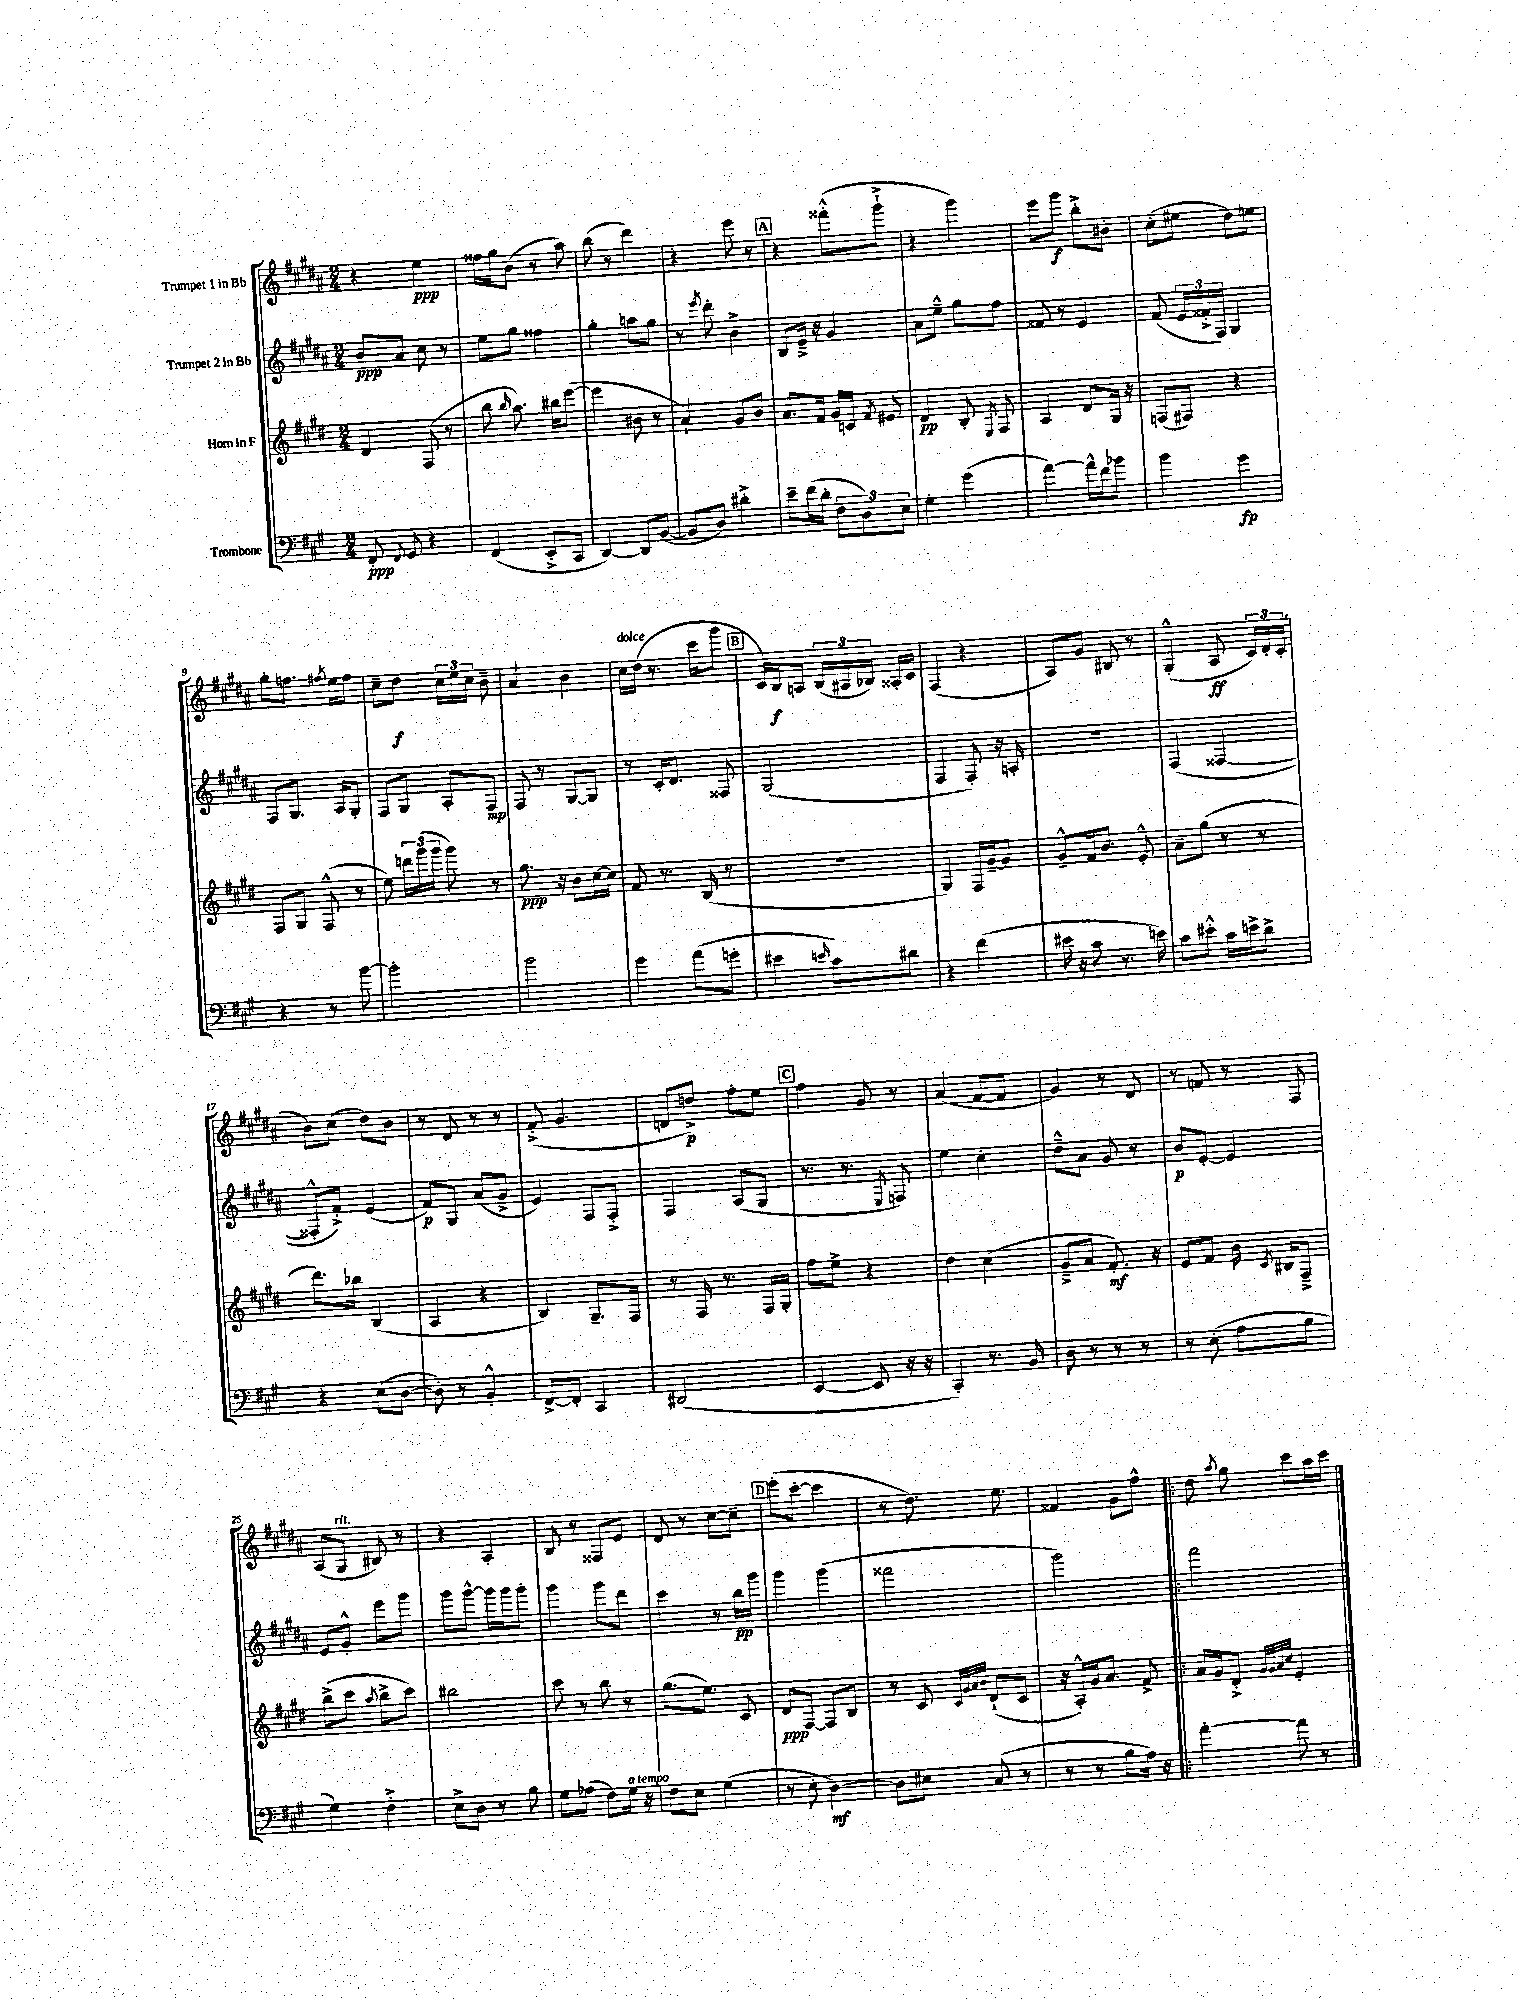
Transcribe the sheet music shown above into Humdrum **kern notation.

**kern	**dynam	**kern	**dynam	**kern	**dynam	**kern	**dynam
*part4	*part4	*part3	*part3	*part2	*part2	*part1	*part1
*staff4	*staff4	*staff3	*staff3	*staff2	*staff2	*staff1	*staff1
*I"Trombone	*	*I"Horn in F	*	*I"Trumpet 2 in Bb	*	*I"Trumpet 1 in Bb	*
*clefF4	*	*clefG2	*	*clefG2	*	*clefG2	*
*k[f#c#g#]	*	*k[f#c#g#d#]	*	*k[f#c#g#d#a#]	*	*k[f#c#g#d#a#]	*
*M2/4	*	*M2/4	*	*M2/4	*	*M2/4	*
=1	=1	=1	=1	=1	=1	=1	=1
8FF#'/	ppp	4d#/	.	8b/L	ppp	4r	.
8qqFF#/	.	.	.	.	.	.	.
8GG#/	.	.	.	8a#/J	.	.	.
4r	.	(8F#/	.	8cc#\	.	4ee\	ppp
.	.	8r	.	8r	.	.	.
=2	=2	=2	=2	=2	=2	=2	=2
(4FF#/	.	8bb\	.	8ee\L	.	16ff##X\LL	.
.	.	.	.	.	.	16gg#\J	.
.	.	16qqbb/	.	.	.	.	.
.	.	8.aa\)	.	8gg#\J	.	(8b\J	.
8EE'^/L	.	.	.	4ff##X\	.	8r	.
.	.	16bb#X\KL	.	.	.	.	.
8CC#/J	.	([8eee\J	.	.	.	8aa#\)	.
=3	=3	=3	=3	=3	=3	=3	=3
[4DD/)	.	4eee\]	.	4gg#'\	.	(8bb\	.
.	.	.	.	.	.	8r	.
8DD/L]	.	8b#X\	.	8aan\L	.	4ddd#\)	.
([8BB/J	.	8r	.	8gg#\J	.	.	.
=4	=4	=4	=4	=4	=4	=4	=4
8BB/L]	.	4a`/)	.	8r	.	4r	.
.	.	.	.	8qeee/	.	.	.
8D/J)	.	.	.	8ddd#'\	.	.	.
4d#X'^\	.	8g#/L	.	4b^\	.	8eee\	.
.	.	8b/J	.	.	.	8r	.
!!LO:REH:place=s1:t=A
=5	=5	=5	=5	=5	=5	=5	=5
8e~\L	.	8.a/L	.	8B/L	.	4r	.
(16f#\L	.	.	.	16e~^/Jk	.	.	.
16d'\JJ	.	16f#/Jk	.	16r	.	.	.
12F#\L	.	16g#/LL	.	4g#/	.	(8fff##X'^^\L	.
.	.	16cn/JJ	.	.	.	.	.
12D\)	.	.	.	.	.	.	.
.	.	8qf#/	.	.	.	.	.
.	.	8e#X/	.	.	.	8ggg#`^\J	.
12E\J	.	.	.	.	.	.	.
=6	=6	=6	=6	=6	=6	=6	=6
4G#'\	.	4d#/	pp	8a#\L	.	4r	.
.	.	.	.	8ee~^^\J	.	.	.
(4g#\	.	8B'/	.	8gg#\L	.	4ggg#\)	.
.	.	8qE/	.	.	.	.	.
.	.	8F#/	.	8ff#\J	.	.	.
=7	=7	=7	=7	=7	=7	=7	=7
[4a\)	.	4A/	.	8f##X/	.	8eee\L	.
.	.	.	.	8r	.	8ggg#\J	f
16a^^\LL]	.	8d#/L	.	4e/	.	8bb'^\L	.
16f#\J	.	.	.	.	.	.	.
8b-X\J	.	16G#/Jk	.	.	.	8b#X'\J	.
.	.	16r	.	.	.	.	.
=8	=8	=8	=8	=8	=8	=8	=8
4b\	.	(8Fn/L	.	(8f#/	.	(8cc#'\L	.
.	.	8F#X/J)	.	24e/LL	.	8ee#X\J	.
.	.	.	.	24f##X'^/	.	.	.
.	.	.	.	24F#/JJ)	.	.	.
4g#\	fp	4r	.	4G#/	.	8dd#\L)	.
.	.	.	.	.	.	8een\J	.
!!LO:LB:g=z
=9	=9	=9	=9	=9	=9	=9	=9
4r	.	8F#/L	.	8F#/L	.	8gg#'\L	.
.	.	8G#/J	.	8.G#/J	.	8.ffn\J	.
8r	.	(8F#^^/	.	.	.	.	.
.	.	.	.	.	.	8qff#X/	.
.	.	.	.	16A#/KL	.	16ee\KL	.
[8b\	.	8r	.	8G#'/J	.	8ff#\J	.
=10	=10	=10	=10	=10	=10	=10	=10
2b'\]	.	8ee\)	.	8F#/L	.	8cc#~\L	.
.	.	24dddn\LL	.	8G#/J	.	8dd#\J	f
.	.	(24ggg#\	.	.	.	.	.
.	.	24ggg#\JJ	.	.	.	.	.
.	.	8ggg#\)	.	8A#'/L	.	24cc#\LL	.
.	.	.	.	.	.	24ee\	.
.	.	.	.	.	.	24cc#\JJ	.
.	.	8r	.	8F#/J	mp	8b~\	.
=11	=11	=11	=11	=11	=11	=11	=11
2b\	.	8.gg#\	ppp	8F#/	.	4a#/	.
.	.	.	.	8r	.	.	.
.	.	16r	.	.	.	.	.
.	.	8b\L	.	[8G#/L	.	4b\	.
.	.	[16cc#\L	.	8G#/J]	.	.	.
.	.	16cc#\JJ]	.	.	.	.	.
=12	=12	=12	=12	=12	=12	=12	=12
!	!	!	!	!	!	!LO:TX:a:i:t=dolce	!
4g#\	.	8f#/	.	8r	.	16cc#\LL	.
.	.	.	.	.	.	(16dd#\JJ	.
.	.	8.r	.	16c#'/KL	.	8.r	.
.	.	.	.	8.d#/J	.	.	.
(8a\L	.	.	.	.	.	.	.
.	.	(16B/	.	.	.	16ccc#\KL	.
8gn'\J	.	8r	.	8F##X/	.	8ggg#\J	.
!!LO:REH:place=s1:t=B
=13	=13	=13	=13	=13	=13	=13	=13
4e#X\	.	2r	.	(2G#/	.	16c#/LL)	.
.	.	.	.	.	.	16B/J	f
.	.	.	.	.	.	8An/J	.
16qqen/	.	.	.	.	.	.	.
8c#\L)	.	.	.	.	.	(24B/LL	.
.	.	.	.	.	.	24A#X/	.
.	.	.	.	.	.	24B-X/JJ)	.
8d#X\J	.	.	.	.	.	16A##X'/LL	.
.	.	.	.	.	.	16c#/JJ	.
=14	=14	=14	=14	=14	=14	=14	=14
4r	.	4G#/)	.	4F#/	.	(4F#/	.
(4f#\	.	16F#/LL	.	8F#'/)	.	4r	.
.	.	[16g#~/J	.	.	.	.	.
.	.	8g#/J]	.	16r	.	.	.
.	.	.	.	16An'/	.	.	.
=15	=15	=15	=15	=15	=15	=15	=15
16e#X\	.	8g#~^^/L	.	2r	.	8A#/L)	.
16r	.	.	.	.	.	.	.
8c#\	.	16f#/k	.	.	.	8g#/J	.
.	.	8.b/J	.	.	.	.	.
8.r	.	.	.	.	.	8B#X/	.
.	.	8e'^^/	.	.	.	8r	.
16en\)	.	.	.	.	.	.	.
=16	=16	=16	=16	=16	=16	=16	=16
8c#\L	.	8a~\L	.	(4F#/	.	(4G#'^^/	.
8e#X'^^\J	.	(8gg#\J	.	.	.	.	.
16c#\LL	.	8r	.	[4F##X/	.	8A#/	ff
16en^\J	.	.	.	.	.	.	.
8d^\J	.	8r	.	.	.	24c#/LL)	.
.	.	.	.	.	.	24d#'/	.
.	.	.	.	.	.	(24c#'/JJ	.
!!LO:LB:g=z
=17	=17	=17	=17	=17	=17	=17	=17
4r	.	8.ddd#\L)	.	8F##X'^^/L]	.	8b\L)	.
.	.	.	.	8f#'^/J)	.	(8cc#\J	.
.	.	16bb-X\Jk	.	.	.	.	.
(8E\L	.	(4B/	.	(4e/	.	8dd#\L)	.
[8D\J	.	.	.	.	.	8b\J	.
=18	=18	=18	=18	=18	=18	=18	=18
8D'\])	.	4A/	.	8f#/L)	p	8r	.
8r	.	.	.	8G#/J	.	8d#/	.
4BB'^^/	.	4r	.	(8a#/L	.	8r	.
.	.	.	.	8g#^/J	.	8r	.
=19	=19	=19	=19	=19	=19	=19	=19
[8FF#^/L	.	4B/)	.	4e/)	.	(8f#'^/	.
8FF#'/J]	.	.	.	.	.	4.g#/	.
4CC#/	.	8.G#~/L	.	8F#/L	.	.	.
.	.	.	.	8F#'^/J	.	.	.
.	.	16F#/Jk	.	.	.	.	.
=20	=20	=20	=20	=20	=20	=20	=20
(2DD#X/	.	8r	.	4F#/	.	8dn/L	.
.	.	16F#/	.	.	.	8ddn^/J)	p
.	.	8.r	.	.	.	.	.
.	.	.	.	(8A#/L	.	8ff#'\L	.
.	.	16F#/LL	.	8G#/J	.	8ee\J	.
.	.	16G#'/JJ	.	.	.	.	.
!!LO:REH:place=s1:t=C
=21	=21	=21	=21	=21	=21	=21	=21
[4EE/	.	8ff#\L	.	8.r	.	4ff#\	.
.	.	8ee^\J	.	.	.	.	.
.	.	.	.	8.r	.	.	.
8EE/]	.	4r	.	.	.	8g#/	.
.	.	.	.	8qE/	.	.	.
16r	.	.	.	8Fn/)	.	8r	.
16r	.	.	.	.	.	.	.
=22	=22	=22	=22	=22	=22	=22	=22
4CC#'/)	.	4dd#\	.	4ee\	.	(4a#/	.
8.r	.	(4cc#\	.	4cc#'\	.	[8f#/L	.
.	.	.	.	.	.	8f#/J]	.
16BB/	.	.	.	.	.	.	.
=23	=23	=23	=23	=23	=23	=23	=23
8D\	.	8g#~^/L	.	8dd#~^^\L	.	4g#/)	.
8r	.	8a/J	.	8a#\J	.	.	.
8r	.	8.f#'/)	mf	8g#/	.	8r	.
8r	.	.	.	8r	.	8d#/	.
.	.	16r	.	.	.	.	.
=24	=24	=24	=24	=24	=24	=24	=24
8r	.	8e/L	.	8b/L	p	8r	.
(8E'\	.	8f#/J	.	[8e'/J	.	8fn/	.
8A\L	.	16b\	.	4e/]	.	8r	.
.	.	8qc#/	.	.	.	.	.
.	.	16B#X/KL	.	.	.	.	.
8B\J	.	8F#~^/J	.	.	.	8F#/	.
!!LO:LB:g=z
=25	=25	=25	=25	=25	=25	=25	=25
4G#\)	.	(8bb^\L	.	8e/L	.	(8A#/L	.
!	!	!	!	!	!	!LO:TX:a:i:t=rit.	!
.	.	8ccc#\J	.	8g#'^^/J	.	8G#/J	.
.	.	8qaa/	.	.	.	.	.
4F#'^\	.	8bb^\L	.	8eee\L	.	8B#X/)	.
.	.	8ccc#\J)	.	8ggg#\J	.	8r	.
=26	=26	=26	=26	=26	=26	=26	=26
8E^\L	.	2bb#X\	.	8ggg#\L	.	4r	.
8D\J	.	.	.	[8ggg#^^\J	.	.	.
8r	.	.	.	16ggg#\LL]	.	4A#'/	.
.	.	.	.	16ggg#\J	.	.	.
8B\	.	.	.	8ggg#'\J	.	.	.
=27	=27	=27	=27	=27	=27	=27	=27
8G#\L	.	8ccc#\	.	4ggg#\	.	8B/	.
(8A-X\J	.	8r	.	.	.	8r	.
8F#\L)	.	8bb\	.	8ggg#\L	.	8F##X/L	.
!LO:TX:a:i:t=a tempo	!	!	!	!	!	!	!
16G#\Jk	.	8r	.	8ddd#\J	.	8e/J	.
16r	.	.	.	.	.	.	.
=28	=28	=28	=28	=28	=28	=28	=28
8F#\L	.	(8.gg#\L	.	4ccc#\	.	8d#/	.
8E\J	.	.	.	.	.	8r	.
.	.	8.ee\J)	.	.	.	.	.
(4G#\	.	.	.	8r	.	[8cc#\L	.
.	.	8c#/	.	16bb\LL	pp	8cc#~\J]	.
.	.	.	.	16ggg#\JJ	.	.	.
!!LO:REH:place=s1:t=D
=29	=29	=29	=29	=29	=29	=29	=29
8r	.	8d#/L	ppp	4ggg#\	.	(8eee'\L	.
8E'\	.	[8F#/J	.	.	.	[8ccc#'\J	.
[4D\)	mf	8F#/L]	.	(4ggg#\	.	4ccc#\]	.
.	.	8B/J	.	.	.	.	.
=30	=30	=30	=30	=30	=30	=30	=30
8D\L]	.	8r	.	2fff##X\	.	8r	.
8E#X\J	.	8c#/	.	.	.	8.dd#\)	.
.	.	32qqc#/LLL	.	.	.	.	.
.	.	32qqg#/	.	.	.	.	.
.	.	32qqa/	.	.	.	.	.
.	.	32qqb/JJJ	.	.	.	.	.
(8C#/	.	(8d#`/L	.	.	.	.	.
.	.	.	.	.	.	8.ee\	.
8r	.	8c#/J	.	.	.	.	.
=31	=31	=31	=31	=31	=31	=31	=31
8r	.	16r	.	2ggg#\)	.	4f##X/	.
.	.	16A'^^/LL)	.	.	.	.	.
8r	.	16g#/J	.	.	.	.	.
.	.	8.a/J	.	.	.	.	.
8B\L	.	.	.	.	.	8g#\L	.
16A\Jk)	.	8f#^/	.	.	.	8ff#^^\J	.
16r	.	.	.	.	.	.	.
=32!|:	=32!|:	=32!|:	=32!|:	=32!|:	=32!|:	=32!|:	=32!|:
[4a'\	.	16a/LL	.	2fff#\	.	8dd#\	.
.	.	16g#/J	.	.	.	.	.
.	.	.	.	.	.	8qaa#/	.
.	.	8d#'^/J	.	.	.	8gg#\	.
.	.	32qqg#/LLL	.	.	.	.	.
.	.	32qqg#/	.	.	.	.	.
.	.	32qqa/	.	.	.	.	.
.	.	32qqcc#/JJJ	.	.	.	.	.
8a\]	.	4e'/	.	.	.	8ccc#\L	.
8r	.	.	.	.	.	16aa#\L	.
.	.	.	.	.	.	16ccc#\JJ	.
==	==	==	==	==	==	==	==
*-	*-	*-	*-	*-	*-	*-	*-
